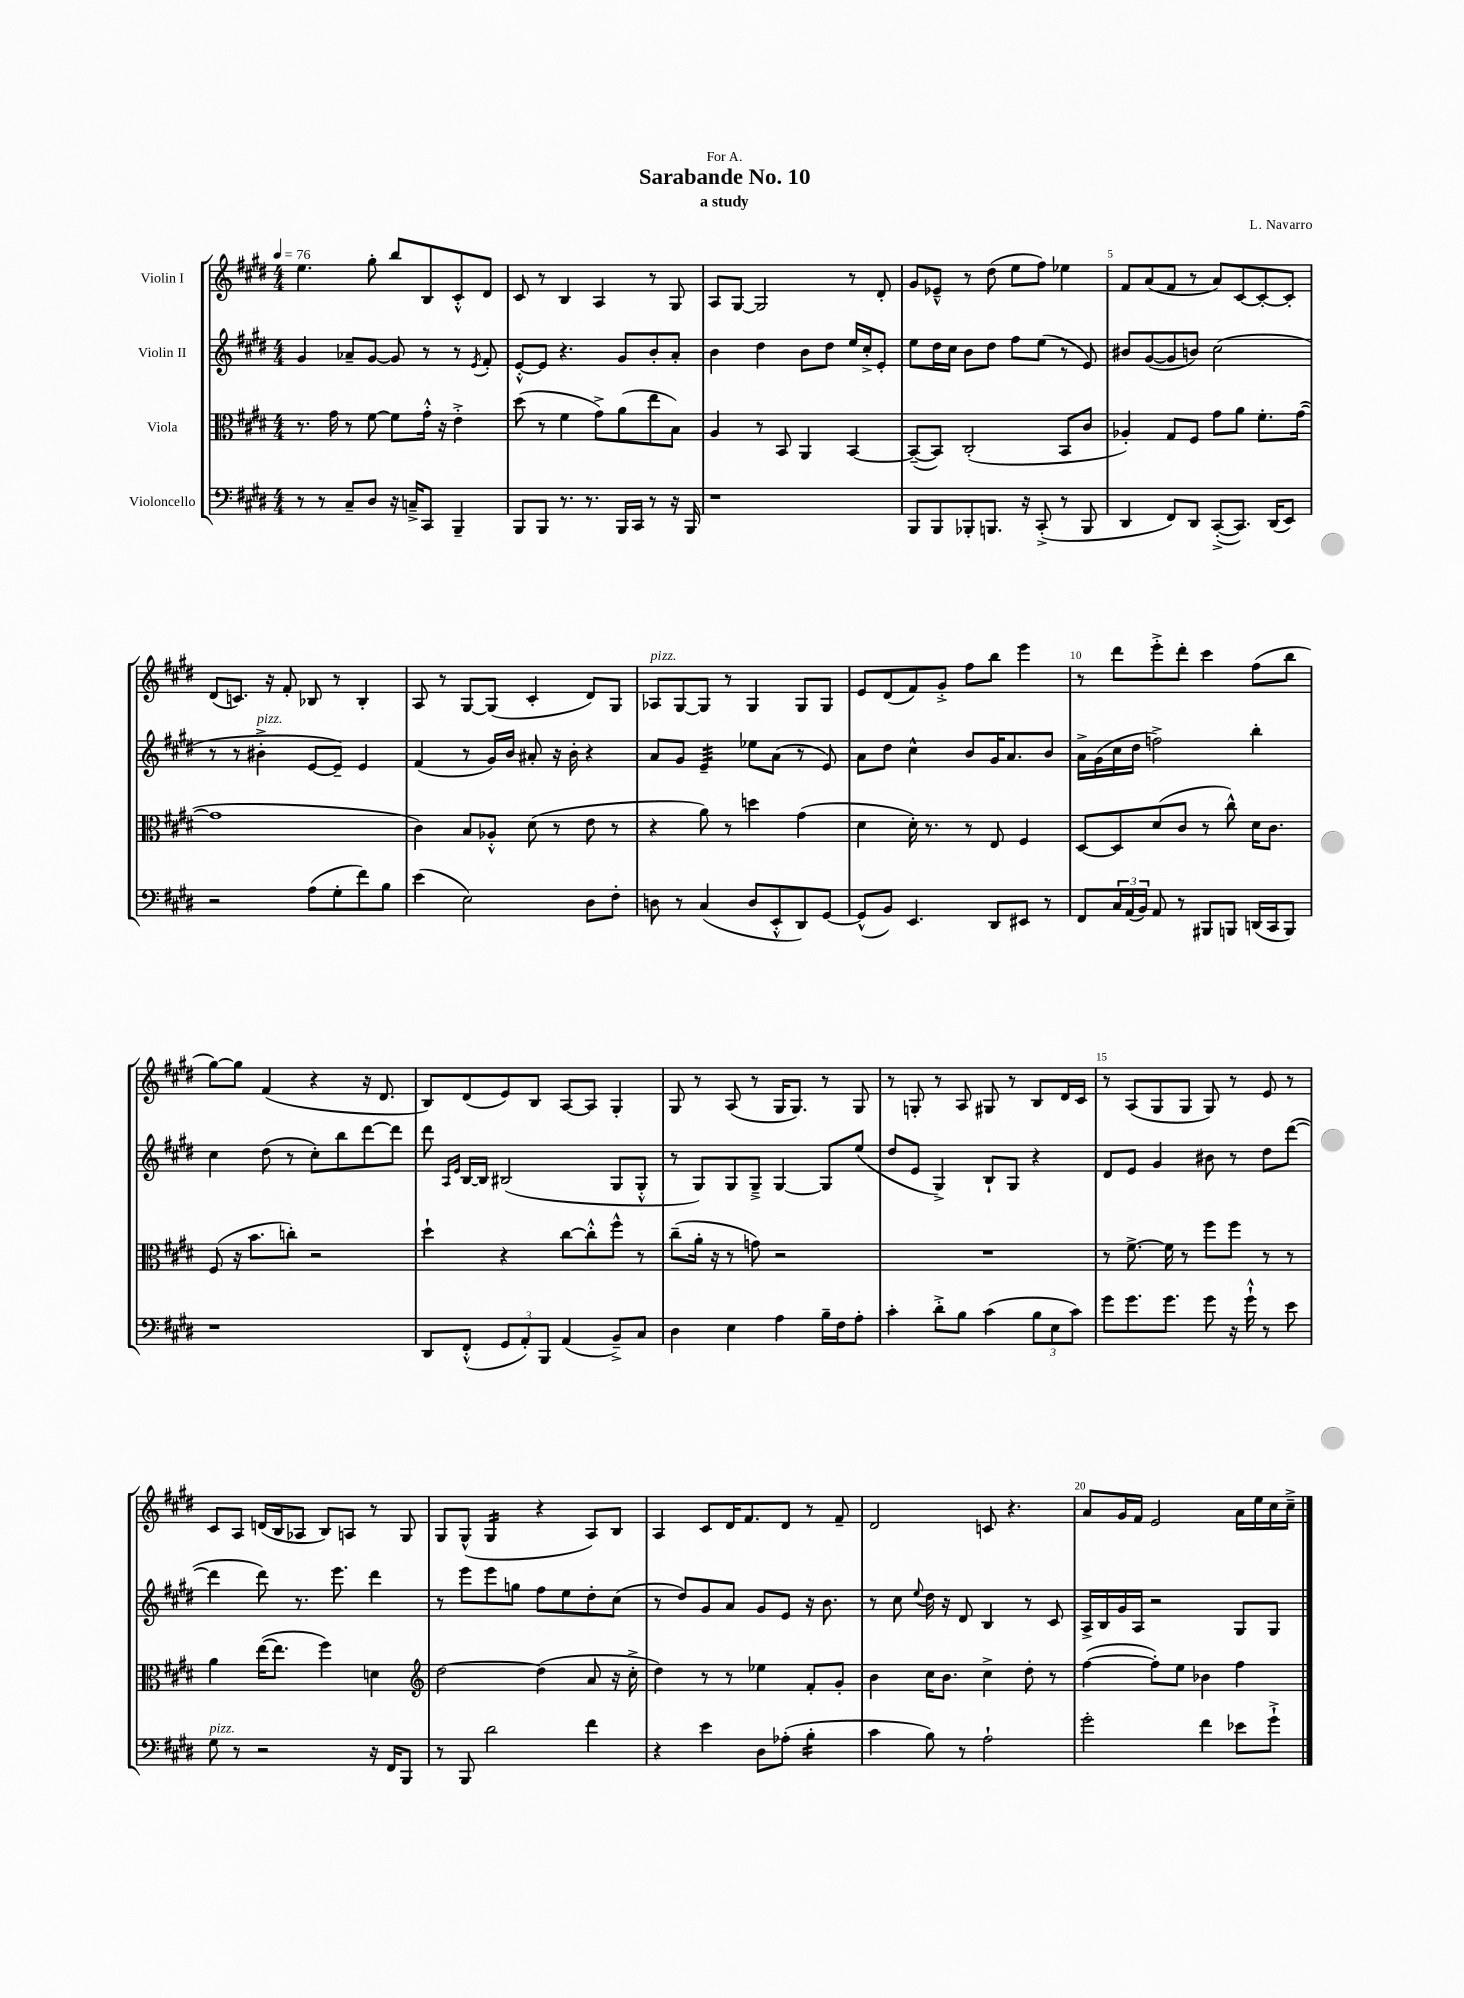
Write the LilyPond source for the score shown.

\header { title = "Sarabande No. 10" composer = "L. Navarro" subtitle = "a study" dedication = "For A." }
<<
\new StaffGroup <<
\new Staff = "s0" \with { instrumentName = "Violin I" } {
    \clef treble \key e \major \numericTimeSignature \time 4/4 \tempo 4 = 76
    e''4. gis''8-. b''8 b8 cis'8-.-^ dis'8 |
    cis'8 r8 b4 a4 r8 gis8 |
    a8 gis8~ gis2 r8 dis'8-. |
    gis'8 ees'8---^ r8 dis''8( e''8 fis''8) ees''4 |
    fis'8 a'8( fis'8 r8 a'8) cis'8~ cis'8~-. cis'8-. |
    dis'8( c'8.) r16 fis'8-. bes8 r8 bes4-. |
    a8 r8 gis8~ gis8( cis'4-. dis'8) gis8 |
    aes8^\markup { \italic "pizz." } gis8~ gis8 r8 gis4 gis8 gis8 |
    e'8 dis'8( fis'8) gis'8-.-> fis''8 b''8 e'''4 |
    r8 dis'''8 e'''8-.-> dis'''8-. cis'''4 fis''8( b''8 |
    gis''8~) gis''8 fis'4( r4 r16 dis'8. |
    b8) dis'8( e'8) b8 a8~ a8 gis4-. |
    gis8 r8 a8( r8 gis16 gis8.) r8 gis8 |
    r8 g8-. r8 a8 gis8 r8 b8 dis'16 cis'16 |
    r8 a8( gis8 gis8 gis8) r8 e'8 r8 |
    cis'8 a8 d'16( b16 aes8 b8) a8 r8 gis8 |
    gis8 gis8-^( gis4:16 r4 a8) b8 |
    a4 cis'8 dis'16 fis'8. dis'8 r8 fis'8-- |
    dis'2 c'8 r4. |
    a'8 gis'16 fis'16 e'2 a'16 e''16 cis''16 cis''16---> \bar "|." |
}
\new Staff = "s1" \with { instrumentName = "Violin II" } {
    \clef treble \key e \major \numericTimeSignature \time 4/4
    gis'4 aes'8-- gis'8~ gis'8 r8 r8 \acciaccatura { e'8 } fis'8-. |
    e'8~-.-^ e'8 r4. gis'8 b'8-. a'8-. |
    b'4 dis''4 b'8 dis''8 e''16 cis''16-.-> e'8-. |
    e''8 dis''16 cis''16 b'8 dis''8 fis''8 e''8( r8 e'8) |
    bis'8 gis'8~( gis'8 b'8) cis''2( |
    r8 r8 bis'4-.->^\markup { \italic "pizz." } e'8~ e'8--) e'4 |
    fis'4( r8 gis'16) b'16 ais'8-. r16 b'16-. r4 |
    a'8 gis'8 e'4:32-- ees''8 a'8( r8 e'8) |
    a'8 dis''8 cis''4-^ b'8 gis'16 a'8. b'8 |
    a'16-> gis'16( cis''16 dis''16 f''2->) b''4-. |
    cis''4 dis''8( r8 cis''8-.) b''8 dis'''8~ dis'''8 |
    dis'''8 \grace { a16 e'16 } b16~ b16 bis2( gis8 gis8-.-^ |
    r8 gis8) gis8 gis8---> gis4~ gis8 e''8( |
    dis''8 e'8 gis4->) b8-! gis8 r4 |
    dis'8 e'8 gis'4 bis'8 r8 dis''8 dis'''8~( |
    dis'''4 dis'''8) r8. e'''8. dis'''4 |
    r8 e'''8 e'''8 g''8 fis''8 e''8 dis''8-. cis''8( |
    r8 dis''8) gis'8 a'8 gis'8 e'8 r16 b'8. |
    r8 cis''8 \appoggiatura { e''8 } dis''16 r16 dis'8 b4 r8 cis'8 |
    a16-> b16 gis'16 a16 r2 gis8 gis8 \bar "|." |
}
\new Staff = "s2" \with { instrumentName = "Viola" } {
    \clef alto \key e \major \numericTimeSignature \time 4/4
    r8. gis'16 r8 fis'8~ fis'8 gis'16-.-^ r16 e'4-.-> |
    dis''8( r8 fis'4 gis'8->) a'8( e''8 b8) |
    a4 r8 b,8 a,4 b,4~ |
    b,8~--( b,8) cis2-.( b,8 cis'8 |
    aes4-.) gis8 fis8 gis'8 a'8 fis'8.-. gis'16~( |
    gis'1 |
    cis'4) b8 aes8-.-^ dis'8( r8 e'8 r8 |
    r4 a'8) r8 d''4 gis'4( |
    dis'4 dis'16-.) r8. r8 e8 fis4 |
    dis8~ dis8 dis'8( cis'8 r8 cis''8-^) dis'16 cis'8. |
    fis8( r16 b'8. c''8-.) r2 |
    dis''4-! r4 cis''8~ cis''8-.-^ fis''8-^ r8 |
    cis''8--( a'16-. r16 r8 g'8) r2 |
    R1 |
    r8 fis'8.~-> fis'16 r8 fis''8 fis''8 r8 r8 |
    a'4 e''16~( e''8. fis''4) d'4 |
    \clef treble dis''2~ dis''4( a'8 r16 cis''16-.-> |
    dis''4) r8 r8 ees''4 fis'8-. gis'8-. |
    b'4 cis''16 b'8. cis''4-> dis''8-. r8 |
    fis''4~( fis''8-.) e''8 bes'4 fis''4 \bar "|." |
}
\new Staff = "s3" \with { instrumentName = "Violoncello" } {
    \clef bass \key e \major \numericTimeSignature \time 4/4
    r8 r8 cis8-- dis8 r16 c16---> cis,8 b,,4-- |
    b,,8 b,,8 r8. r8. b,,16 cis,16 r8 r16 b,,16 |
    r1 |
    b,,8 b,,8 bes,,8-. b,,8. r16 cis,8-.->( r8 b,,8 |
    dis,4 fis,8) dis,8 cis,8~-.->( cis,8.) dis,16( e,8) |
    r2 a8( gis8-. fis'8) b8 |
    e'4( e2) dis8 fis8-. |
    d8 r8 cis4( d8 e,8-.-^ dis,8) gis,8~ |
    gis,8-^( b,8) e,4. dis,8 eis,8 r8 |
    fis,8 \tuplet 3/2 { cis16 a,16( b,16) } a,8 r8 bis,,8 b,,8 d,16( cis,16 b,,8) |
    r1 |
    dis,8 fis,8-.-^( \tuplet 3/2 { gis,8 a,8-.) b,,8 } a,4( b,8--->) cis8 |
    dis4 e4 a4 b16-- fis16 a8-. |
    cis'4-. dis'8-.-> b8 cis'4( \tuplet 3/2 { b8 e8 cis'8) } |
    gis'8 gis'8. gis'8. gis'8 r16 gis'16-!-^ r8 e'8 |
    gis8^\markup { \italic "pizz." } r8 r2 r16 fis,16 b,,8 |
    r8 b,,8 dis'2 fis'4 |
    r4 e'4 dis8 aes8-.( b4:16-. |
    cis'4 b8) r8 a2-! |
    gis'2-. fis'4 ees'8 gis'8-!-> \bar "|." |
}
>>
>>
\layout { \context { \Score \override BarNumber.break-visibility = ##(#f #t #t) barNumberVisibility = #(every-nth-bar-number-visible 5) } }
